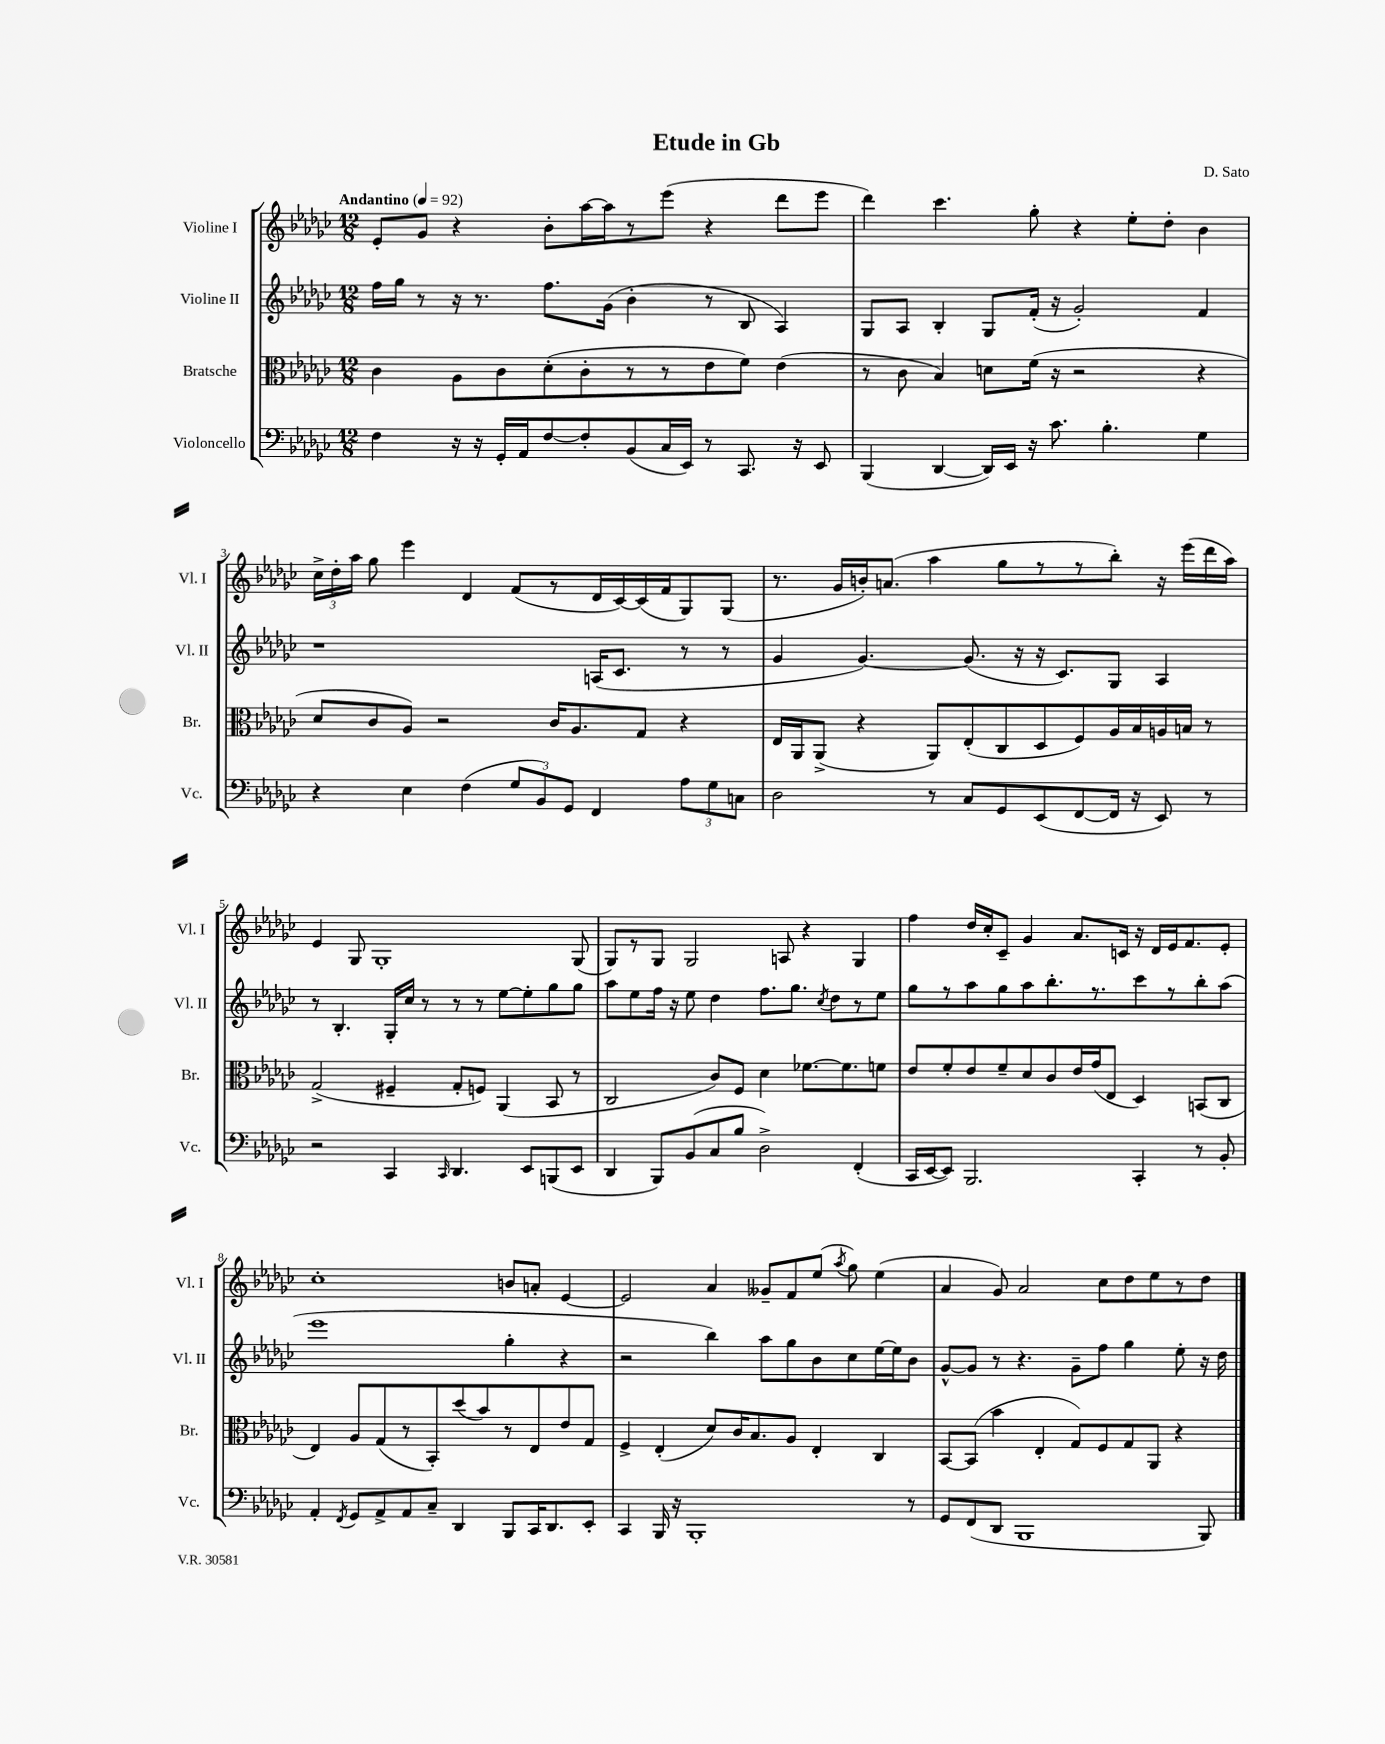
\header { title = "Etude in Gb" composer = "D. Sato" }
<<
\new StaffGroup <<
\new Staff = "s0" \with { instrumentName = "Violine I" shortInstrumentName = "Vl. I" } {
    \clef treble \key ges \major \numericTimeSignature \time 12/8 \tempo "Andantino" 4 = 92
    \autoBeamOff ees'8[-. ges'8] r4 bes'8[-. aes''16~ aes''16 r8 ees'''8]( r4 des'''8[ ees'''8] |
    des'''4) ces'''4. ges''8-. r4 ees''8[-. des''8]-. bes'4 |
    \tuplet 3/2 { ces''16[-> des''16-. aes''16] } ges''8 ees'''4 des'4 f'8[( r8 des'16 ces'16~) ces'16( f'16 ges8) ges8]( |
    r8. ges'16[ b'16-.) a'8.]( aes''4 ges''8[ r8 r8 bes''8]-.) r16 ees'''16[( des'''16 aes''16]) |
    ees'4 ges8 ges1-. ges8( |
    ges8[) r8 ges8] ges2 a8 r4 ges4 |
    f''4 des''16[ ces''16-. ces'8]-- ges'4 aes'8.[ c'16] r16 des'16[ ees'16 f'8. ees'8]-. |
    ces''1-. b'8[ a'8]-. ees'4~ |
    ees'2 aes'4 geses'8[-- f'8 ees''8]( \acciaccatura { aes''8 } ges''8) ees''4( |
    aes'4 ges'8) aes'2 ces''8[ des''8 ees''8 r8 des''8] \bar "|." |
}
\new Staff = "s1" \with { instrumentName = "Violine II" shortInstrumentName = "Vl. II" } {
    \clef treble \key ges \major \numericTimeSignature \time 12/8
    \autoBeamOff f''16[ ges''16] r8 r16 r8. f''8.[ ges'16]( bes'4-. r8 bes8 aes4) |
    ges8[ aes8] bes4-. ges8[ f'16]-.( r16 ges'2-.) f'4 |
    r1 a16[( ces'8.] r8 r8 |
    ges'4 ges'4.~) ges'8.( r16 r16 ces'8.[) ges8] aes4 |
    r8 bes4.-. ges16[-. ces''16] r8 r8 r8 ees''8[~ ees''8-. ges''8 ges''8] |
    aes''8[ ees''8 f''16] r16 ees''8 des''4 f''8.[ ges''8.] \acciaccatura { ces''8 } des''8[ r8 ees''8] |
    ges''8[ r8 aes''8 ges''8 aes''8 bes''8.-. r8. ces'''8 r8 bes''8-. aes''8]( |
    ees'''1 ges''4-. r4 |
    r2 bes''4) aes''8[ ges''8 bes'8 ces''8 ees''16~ ees''16 bes'8] |
    ges'8[~-^ ges'8] r8 r4. ges'8[-- f''8] ges''4 ees''8-. r16 des''16 \bar "|." |
}
\new Staff = "s2" \with { instrumentName = "Bratsche" shortInstrumentName = "Br." } {
    \clef alto \key ges \major \numericTimeSignature \time 12/8
    \autoBeamOff ces'4 aes8[ ces'8 des'8-.( ces'8-. r8 r8 ees'8 f'8]) ees'4( |
    r8 ces'8 bes4) d'8[ f'16]( r16 r2 r4 |
    des'8[ ces'8 aes8]) r2 ces'16[ aes8. ges8] r4 |
    ees16[ aes,16 aes,8]->( r4 aes,8[) ees8-.( ces8 des8 f8) aes16 bes16 a16 b16] r8 |
    ges2->( fis4-- ges8[-. f8]) aes,4( bes,8 r8 |
    ces2 ces'8[) f8] des'4 fes'8.[~ fes'8. f'8] |
    ees'8[ f'8-. ees'8 f'8-- des'8 ces'8 ees'16 ges'16( ees8] des4) b,8[( ces8] |
    ees4) aes8[ ges8( r8 bes,8-.) des''8( bes'8) r8 ees8 ees'8 ges8] |
    f4-> ees4-.( des'8[) ces'16 bes8. aes8] ees4-. ces4 |
    bes,8[~ bes,8]( bes'4 ees4-. ges8[) f8 ges8 aes,8] r4 \bar "|." |
}
\new Staff = "s3" \with { instrumentName = "Violoncello" shortInstrumentName = "Vc." } {
    \clef bass \key ges \major \numericTimeSignature \time 12/8
    \autoBeamOff f4 r16 r16 ges,16[-. aes,16 f8~ f8-. bes,8( ces16 ees,16]) r8 ces,8. r16 ees,8 |
    bes,,4( des,4~ des,16[) ees,16] r16 ces'8. bes4.-. ges4 |
    r4 ees4 f4( \tuplet 3/2 { ges8[ bes,8) ges,8] } f,4 \tuplet 3/2 { aes8[ ges8 c8] } |
    des2 r8 ces8[ ges,8 ees,8( f,8~ f,16] r16 ees,8) r8 |
    r2 ces,4 \grace { ces,16 } des,4. ees,8[ b,,8( ees,8] |
    des,4 bes,,8[) bes,8( ces8 bes8] des2->) f,4-.( |
    ces,16[ ees,16~ ees,8]) bes,,2. ces,4-. r8 bes,8-. |
    aes,4-. \acciaccatura { f,8 } ges,8[ aes,8-> aes,8 ces8]-- des,4 bes,,8[ ces,16 des,8. ees,8]-. |
    ces,4 bes,,16 r16 bes,,1-. r8 |
    ges,8[ f,8( des,8] bes,,1 bes,,8) \bar "|." |
}
>>
>>
